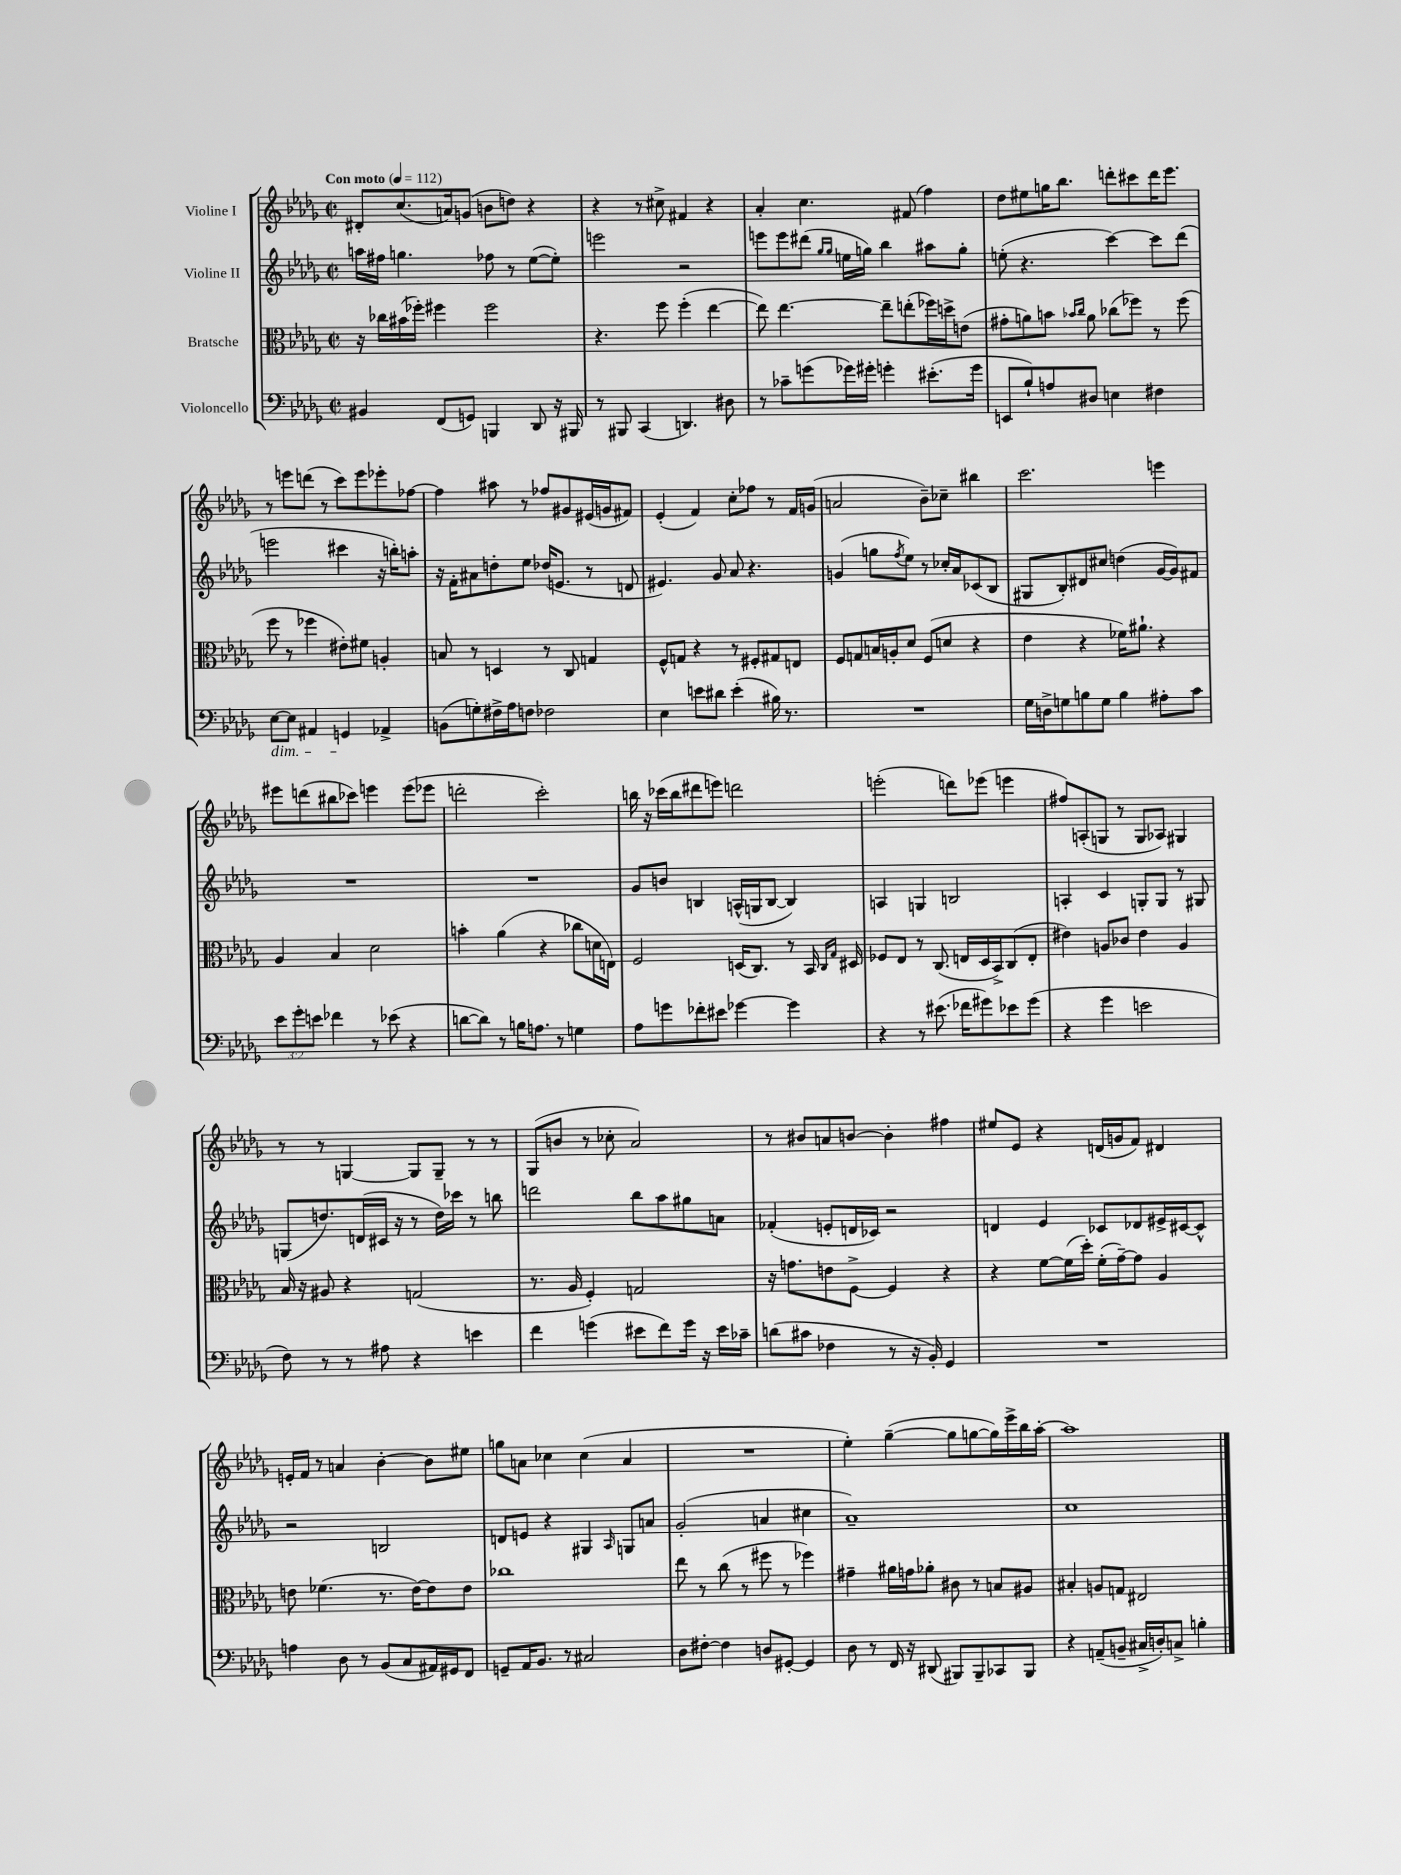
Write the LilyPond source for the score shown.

<<
\new StaffGroup <<
\new Staff = "s0" \with { instrumentName = "Violine I" } {
    \clef treble \key des \major \defaultTimeSignature \time 2/2 \tempo "Con moto" 4 = 112
    dis'8-. c''8.( a'16) g'8( b'8 d''8) r4 |
    r4 r8 cis''8-> fis'4 r4 |
    aes'4-. c''4. fis'8( f''4) |
    des''8 eis''8 g''16 bes''8. d'''8-. cis'''8 d'''16 ees'''8. |
    r8 e'''8 d'''8( r8 c'''8) e'''8 ees'''8-. fes''8~ |
    fes''4 ais''8 r8 fes''8 gis'8 eis'16( g'16 fis'8) |
    ees'4-.( f'4) c''8-. fes''8 r8 f'16 g'16( |
    a'2 bes'8--) ces''8-- bis''4 |
    c'''2. e'''4 |
    eis'''8 d'''8( bis''8 ces'''8) e'''4 e'''8( ees'''8 |
    d'''2-. c'''2-.) |
    b''16 r16 ces'''16( b''16 dis'''8 e'''8) d'''2 |
    e'''2-.( d'''8) ees'''8( e'''4 |
    fis''8) a8-.( g8 r8 g8 aes8) gis4 |
    r8 r8 g4~ g8 g8-- r8 r8 |
    ges8( b'8 r8 ces''8-. aes'2) |
    r8 bis'8 a'8 b'8~ b'4-. fis''4 |
    eis''8 ees'8 r4 d'16( g'16 f'8) dis'4 |
    e'16-. f'16 r8 a'4 bes'4~-. bes'8 eis''8 |
    g''8 a'8 ces''4 ces''4( a'4 |
    R1 |
    ees''4-.) ges''4~--( ges''8 g''8~ g''16) ees'''16-> bes''16 aes''16~-. |
    aes''1 \bar "|." |
}
\new Staff = "s1" \with { instrumentName = "Violine II" } {
    \clef treble \key des \major \defaultTimeSignature \time 2/2
    a''16 fis''16 g''4. fes''8 r8 ees''8~( ees''8-.) |
    e'''2 r2 |
    e'''8 e'''8 dis'''8( \grace { ges''16 ges''16 } e''16 g''16) bes''4 ais''8 g''8-. |
    e''8-.( r4. c'''4~) c'''8 des'''8( |
    e'''2 cis'''4 r16 b''16-.) a''8-. |
    r16 f'16-. ais'8 d''8-. ees''8 des''16( e'8. r8 d'8 |
    eis'4.) ges'8 aes'8 r4. |
    g'4( g''8 \acciaccatura { f''8 } ees''8) r8 ces''16-. aes'16 ces'8( bes8 |
    gis8 bes8-.) dis'8 cis''8 d''4( ges'16~ ges'16) fis'8 |
    R1 |
    R1 |
    ges'8 b'8 b4 a16-^( g16 b8~ b4) |
    a4 g4 b2 |
    a4-. c'4 g8-. g8 r8 gis8 |
    g8( d''8.) d'16( cis'16 r16 r8 d''16) ces'''16 r8 b''8 |
    d'''2 bes''8 aes''8 gis''8 a'8 |
    fes'4-.( e'8-. d'16 ces'16) r2 |
    d'4 ees'4 ces'8 des'8 eis'16-> cis'16~ cis'8-^ |
    r2 b2 |
    d'8 e'8 r4 gis4 \grace { aes16 } g8 a'8 |
    ges'2-.( a'4 cis''4 |
    aes'1--) |
    c''1 \bar "|." |
}
\new Staff = "s2" \with { instrumentName = "Bratsche" } {
    \clef alto \key des \major \defaultTimeSignature \time 2/2
    r16 ces''16 bis'16( fes''16-.) fis''4 fis''2 |
    r4. f''8 f''4-.( ees''4~ |
    ees''8) ees''4.~ ees''8-- e''8-.( fes''16) d''16-> e'8( |
    gis'8-. a'8) b'8 \grace { bes'16 c''16 } a'8 ces''8( fes''8) r8 fes''8( |
    f''8 r8 fes''4 eis'8-.) fis'8 a4-. |
    b8 r8 d4 r8 c8 g4 |
    f8-^ g8 r4 r8 fis8-. gis8 e8 |
    f8 g8 b16 a16-. des'8 f8( d'8 r4 |
    ees'4 r4 fes'16) ais'8.-! r4 |
    aes4 bes4 des'2 |
    b'4-. aes'4( r4 ces''8 d'16 e16) |
    f2 d16( c8.) r8 bes,16 \grace { c16 ges16 } dis16 |
    fes8 ees8 r8 c8.( e16 des16 bes,16->) c8( e8-. |
    eis'4) a8 ces'8 eis'4 a4 |
    bes16 r16 ais8 r4 g2( |
    r8. aes16 f4-.) g2 |
    r16 g'8. e'8 f8~-> f4 r4 |
    r4 f'8~ f'16( des''16-.) f'16-.( ges'16~--) ges'8 aes4 |
    e'8 fes'4.( r8. e'16~) e'8 e'8 |
    ces''1 |
    ees''8 r8 c''8( r8 fis''8 r8 fes''4) |
    gis'4-- ais'16 g'16 aes'8-. cis'8 r8 b8 ais8 |
    bis4-. a8 g8 eis2 \bar "|." |
}
\new Staff = "s3" \with { instrumentName = "Violoncello" } {
    \clef bass \key des \major \defaultTimeSignature \time 2/2 \override Staff.TupletNumber.text = #tuplet-number::calc-fraction-text
    bis,4 f,8( g,8) b,,4 des,8 r16 bis,,16 |
    r8 bis,,8 c,4( d,4.) dis8 |
    r8 ces'8-- g'8( ges'16) gis'16-. g'4-. eis'8.-.( g'16 |
    e,8 bes8-!) a8 dis8 e4 fis4 |
    ees8~\dim ees8 ais,4 g,4\! aes,4-> |
    b,8( g8-.) fis16-> aes16 f8 fes2 |
    ees4 e'8 dis'8 e'4-.( bis16) r8. |
    R1 |
    ges16 d16-> g8 b8 g8 b4 ais8-. c'8 |
    \tuplet 3/2 { ees'8 ges'8-. e'8 } fes'4 r8 ees'8( r4 |
    d'8~ d'8) r8 b16 a8. r8 g4 |
    aes8 g'8 fes'8-. eis'8 ges'4~ ges'4 |
    r4 r8 eis'8.( fes'16 gis'8) ees'8 gis'8( |
    r4 ges'4 e'2 |
    f8) r8 r8 ais8 r4 e'4 |
    f'4 g'4( eis'8 f'8) g'16 r16 eis'16 ces'16-- |
    d'8( cis'8 fes4 r8 r16 bes,16-.) ges,4 |
    R1 |
    a4 des8 r8 bes,8( c8 ais,16) gis,16 f,8 |
    g,8-- aes,16 bes,8. r8 cis2 |
    des8 fis8~-. fis4 d8 gis,8~-. gis,4 |
    des8 r8 f,16 r16 dis,8( bis,,8) bis,,8-- ces,8 bis,,8 |
    r4 a,8--( b,8-- cis16-> d16-.) c8-> b4-. \bar "|." |
}
>>
>>
\layout { \context { \Score \remove "Bar_number_engraver" } }
